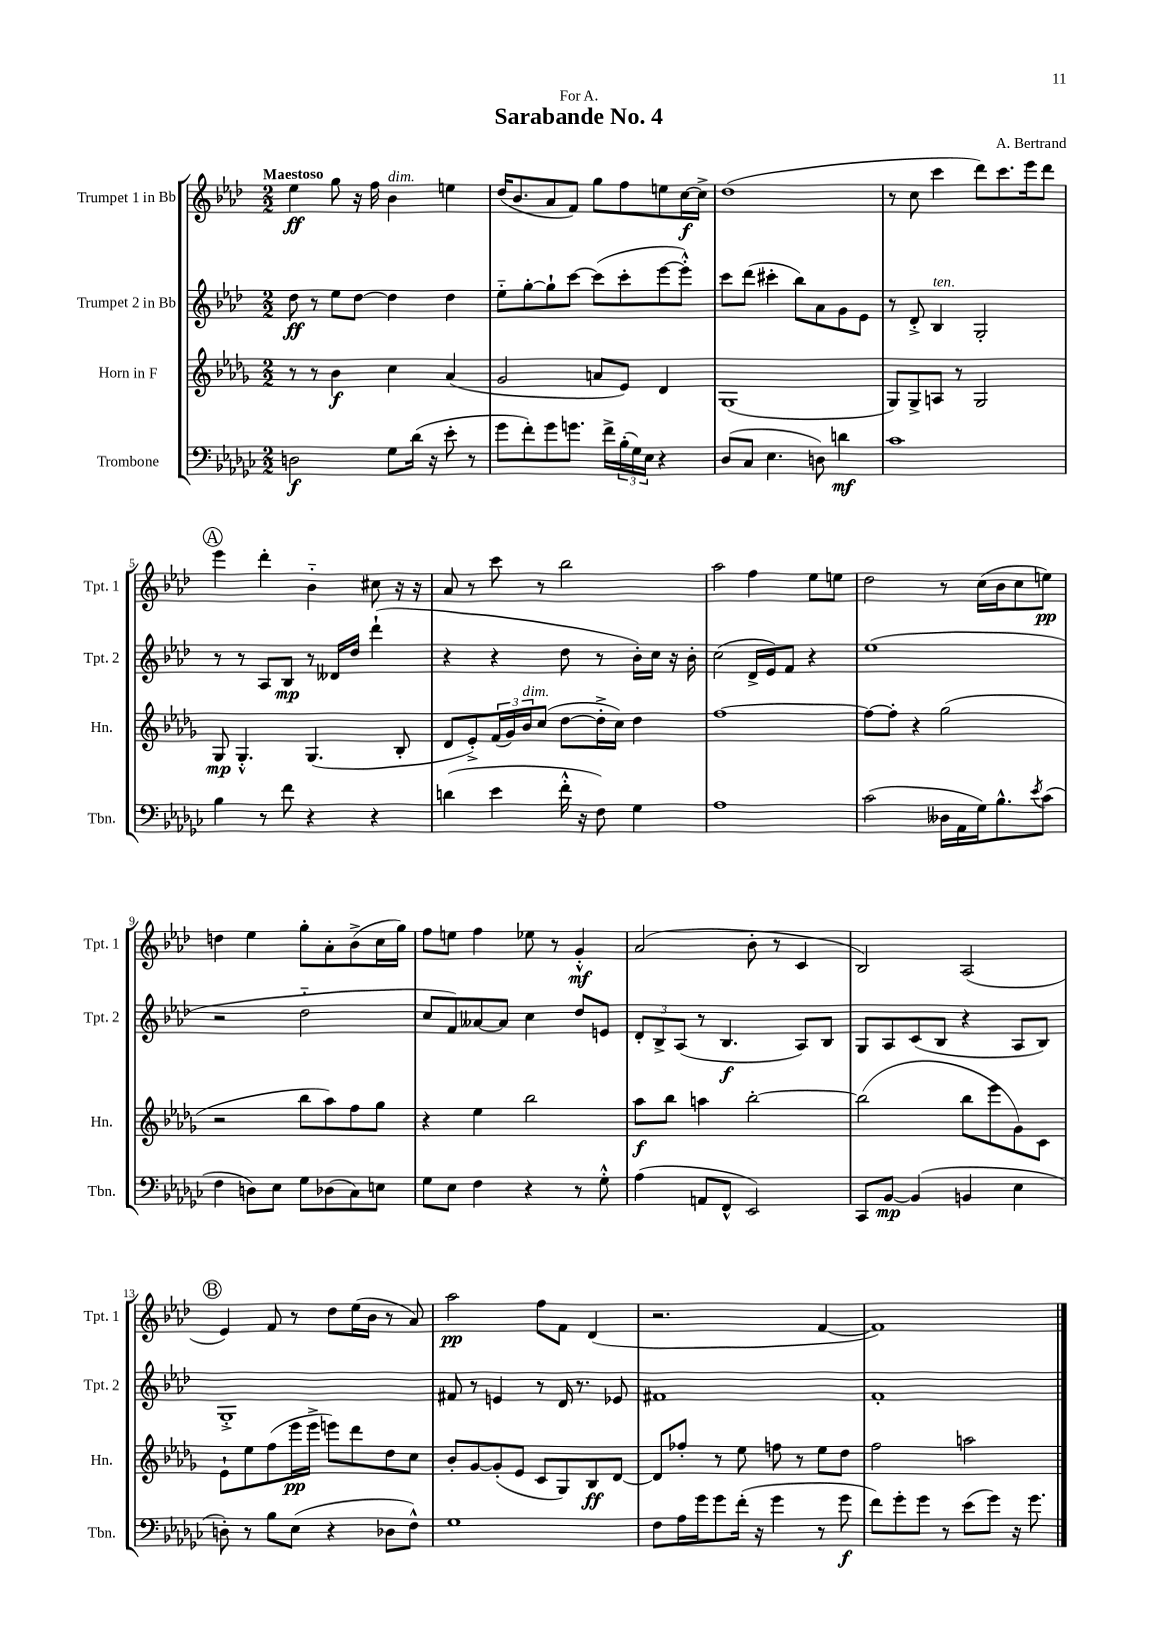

**kern	**kern	**kern	**kern
*staff4	*staff3	*staff2	*staff1
*clefF4	*clefG2	*clefG2	*clefG2
*k[b-e-a-d-g-c-]	*k[b-e-a-d-g-]	*k[b-e-a-d-]	*k[b-e-a-d-]
*M2/2	*M2/2	*M2/2	*M2/2
2D	8r	8dd-	4ee-
.	8r	8r	.
.	4b-	8ee-	8gg
.	.	[8dd-	16r
.	.	.	16ff
8G-	4cc	4dd-]	4b-
(16d-	.	.	.
16r	.	.	.
8e-'	(4a-	4dd-	4ee
8r	.	.	.
=	=	=	=
8g-	2g-	8ee-'~	(16dd-
.	.	.	8.b-
8f')	.	[8gg'	.
8g-	.	8gg`]	8a-
8.g	.	[8ccc	8f)
.	8a	(8ccc]	8gg
16f^	.	.	.
(24B-'	8e-)	8ccc'	8ff
24G-)	.	.	.
24E-	.	.	.
4r	4d-	[8eee-	8ee
.	.	8eee-'^^])	[16cc
.	.	.	16cc^]
=	=	=	=
(8D-	(1G-	8ccc	(1dd-
8C-	.	(8ddd-	.
4.E-	.	4ccc#'	.
.	.	8bb-)	.
8D)	.	8a-	.
4d	.	8g	.
.	.	8e-	.
=	=	=	=
1c-	8G-)	8r	8r
.	8G-^	8d-'^	8cc
.	8A	4B-	4ccc
.	8r	.	.
.	2G-	2G'	8ddd-)
.	.	.	8.ccc
.	.	.	16eee-
.	.	.	8ddd-
=	=	=	=
4B-	8G-	8r	4eee-
.	4.G-'^^	8r	.
8r	.	8A-	4ddd-'
8f	.	8B-	.
4r	(4.G-	8r	4b-'~
.	.	16d--	.
.	.	16dd-	.
4r	.	(4ddd-`	8cc#
.	8B-'	.	16r
.	.	.	16r
=	=	=	=
(4d	8d-	4r	8a-
.	8e-'^)	.	8r
4e-	(24f	4r	8ccc
.	24g-)	.	.
.	24b-	.	.
.	(8cc	.	8r
16f'^^	[8dd-	8dd-	2bb-
16r	.	.	.
8F)	16dd-'^]	8r	.
.	16cc)	.	.
4G-	4dd-	16b-')	.
.	.	16cc	.
.	.	16r	.
.	.	16b-'	.
=	=	=	=
1A-	[1ff	(2cc	2aa-
.	.	16d-^	4ff
.	.	16e-)	.
.	.	8f	.
.	.	4r	8ee-
.	.	.	8ee
=	=	=	=
(2c-	8ff_	(1ee-	2dd-
.	8ff']	.	.
.	4r	.	.
16D--	(2gg-	.	8r
16AA-	.	.	.
16G-)	.	.	(16cc
8.B-^^	.	.	16b-
.	.	.	8cc
8qe-	.	.	.
(8c-	.	.	8ee)
=	=	=	=
4F	2r	2r	4dd
8D)	.	.	4ee-
8E-	.	.	.
8G-	8bb-	2dd-'~	8gg'
(8D-	8aa-)	.	8a-'
8C-)	8ff	.	(8b-^
8E	8gg-	.	16cc
.	.	.	16gg)
=	=	=	=
8G-	4r	8cc	8ff
8E-	.	8f)	8ee
4F	4ee-	[8a--	4ff
.	.	8a--]	.
4r	2bb-	4cc	8ee-
.	.	.	8r
8r	.	8dd-	4g'^^
8G-'^^	.	8e	.
=	=	=	=
(4A-	8aa-	12d-'	(2a-
.	.	12B-^	.
.	8bb-	.	.
.	.	(12A-	.
8AA	4aa	8r	.
8FF^^	.	4.B-	.
2EE-)	[2bb-'	.	8b-'
.	.	.	8r
.	.	8A-)	4c
.	.	8B-	.
=	=	=	=
8CC-	(2bb-]	8G	2B-)
[8BB-	.	8A-	.
(4BB-]	.	(8c	.
.	.	8B-	.
4BB	8bb-	4r	(2A-
.	8eee-	.	.
4E-	8g-)	8A-	.
.	8c	8B-)	.
=	=	=	=
8D')	8e-`	1G'^	4e-)
8r	8ee-	.	.
8B-	(8ff	.	8f
(8E-	16eee-	.	8r
.	16eee-^	.	.
4r	8eee)	.	8dd-
.	8ddd-	.	(16ee-
.	.	.	16b-
8D-	8dd-	.	8r
8F^^)	8cc	.	8a-)
=	=	=	=
1G-	8b-'	8f#	2aa-
.	[8g-	8r	.
.	(8g-']	4e	.
.	8e-	.	.
.	8c	8r	8ff
.	8G-)	16d-	8f
.	.	8.r	.
.	8B-	.	(4d-
.	[8d-	8e-	.
=	=	=	=
8F	8d-]	1f#	2.r
16A-	8ff-'	.	.
16g-	.	.	.
8g-	8r	.	.
(16f'	8ee-	.	.
16r	.	.	.
4g-	8ff	.	.
.	8r	.	.
8r	8ee-	.	[4f
8g-	8dd-	.	.
=	=	=	=
8f)	2ff	1f'	1f])
8g-'	.	.	.
8g-	.	.	.
8r	.	.	.
(8e-	2aa	.	.
8g-)	.	.	.
16r	.	.	.
8.g-	.	.	.
==	==	==	==
*-	*-	*-	*-
